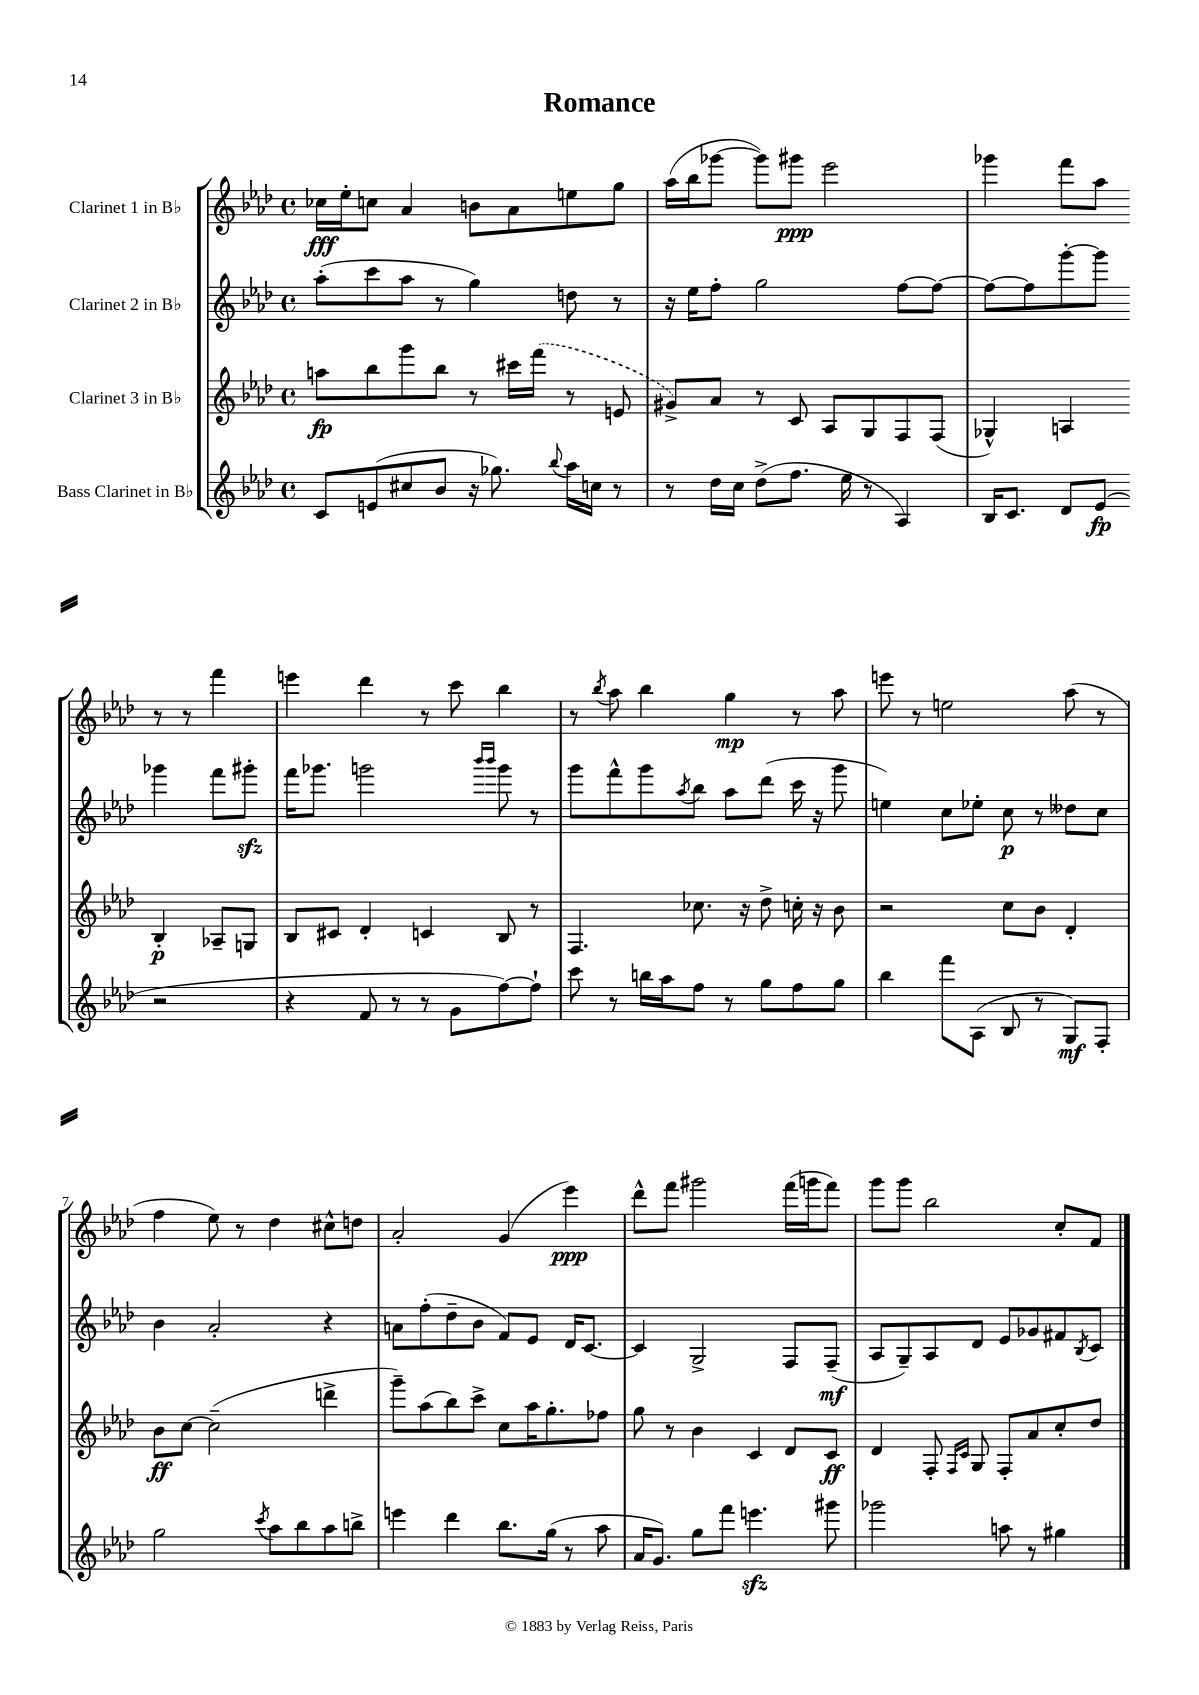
\header { title = "Romance" }
<<
\new StaffGroup <<
\new Staff = "s0" \with { instrumentName = "Clarinet 1 in Bb" } {
    \clef treble \key aes \major \defaultTimeSignature \time 4/4
    ces''16\fff ees''16-. c''8 aes'4 b'8 aes'8 e''8 g''8 |
    aes''16( bes''16 ges'''8~ ges'''8) gis'''8\ppp ees'''2 |
    ges'''4 f'''8 aes''8 r8 r8 f'''4 |
    e'''4 des'''4 r8 c'''8 bes''4 |
    r8 \acciaccatura { bes''8 } aes''8 bes''4 g''4\mp r8 aes''8 |
    e'''8 r8 e''2 aes''8( r8 |
    f''4 ees''8) r8 des''4 cis''8-^ d''8 |
    aes'2-. g'4( ees'''4\ppp) |
    des'''8-^ f'''8 gis'''2 f'''16( g'''16 f'''8) |
    g'''8 g'''8 bes''2 c''8-. f'8 \bar "|." |
}
\new Staff = "s1" \with { instrumentName = "Clarinet 2 in Bb" } {
    \clef treble \key aes \major \defaultTimeSignature \time 4/4
    aes''8-.( c'''8 aes''8 r8 g''4) d''8 r8 |
    r16 ees''16 f''8-. g''2 f''8~ f''8~ |
    f''8~ f''8 g'''8~-. g'''8 ges'''4 f'''8 gis'''8-.\sfz |
    f'''16 ges'''8. g'''2 \grace { bes'''16 bes'''16 } g'''8 r8 |
    g'''8 f'''8-^ g'''8 \acciaccatura { aes''8 } bes''8 aes''8 des'''8( c'''16 r16 g'''8 |
    e''4) c''8 ees''8-. c''8\p r8 deses''8 c''8 |
    bes'4 aes'2-. r4 |
    a'8 f''8-.( des''8-- bes'8 f'8) ees'8 des'16 c'8.~ |
    c'4 g2-> f8 f8--\mf( |
    aes8 g8--) aes8 des'8 ees'8 ges'8 fis'8 \acciaccatura { bes8 } c'8 \bar "|." |
}
\new Staff = "s2" \with { instrumentName = "Clarinet 3 in Bb" } {
    \clef treble \key aes \major \defaultTimeSignature \time 4/4
    a''8\fp bes''8 g'''8 bes''8 r8 cis'''16 \once \slurDashed f'''16( r8 e'8 |
    gis'8->) aes'8 r8 c'8 aes8 g8 f8 f8( |
    ges4-^) a4 bes4-.\p aes8-- g8 |
    bes8 cis'8 des'4-. c'4 bes8 r8 |
    f4. ces''8. r16 des''8-> c''16-. r16 bes'8 |
    r2 c''8 bes'8 des'4-. |
    bes'8\ff c''8~ c''2--( d'''4-> |
    g'''8--) aes''8( bes''8) c'''8-> c''8 aes''16 g''8.-. fes''8 |
    g''8 r8 bes'4 c'4 des'8 c'8\ff |
    des'4 f8-. \grace { f16 c'16 } g8 f8-. aes'8 c''8-. des''8 \bar "|." |
}
\new Staff = "s3" \with { instrumentName = "Bass Clarinet in Bb" } {
    \clef treble \key aes \major \defaultTimeSignature \time 4/4
    c'8 e'8( cis''8 bes'8 r16 ges''8.) \appoggiatura { bes''8 } aes''16 c''16 r8 |
    r8 des''16 c''16 des''8->( f''8. ees''16 r8 aes4) |
    bes16 c'8. des'8 ees'8\fp( r2 |
    r4 f'8 r8 r8 g'8 f''8~) f''8-! |
    c'''8 r8 b''16 aes''16 f''8 r8 g''8 f''8 g''8 |
    bes''4 f'''8 aes8( bes8 r8 g8\mf) f8-. |
    g''2 \acciaccatura { c'''8 } aes''8 bes''8 aes''8 b''8-> |
    e'''4 des'''4 bes''8. g''16( r8 aes''8 |
    aes'16 g'8.) g''8 f'''8 e'''4.\sfz gis'''8 |
    ges'''2 a''8 r8 gis''4 \bar "|." |
}
>>
>>
